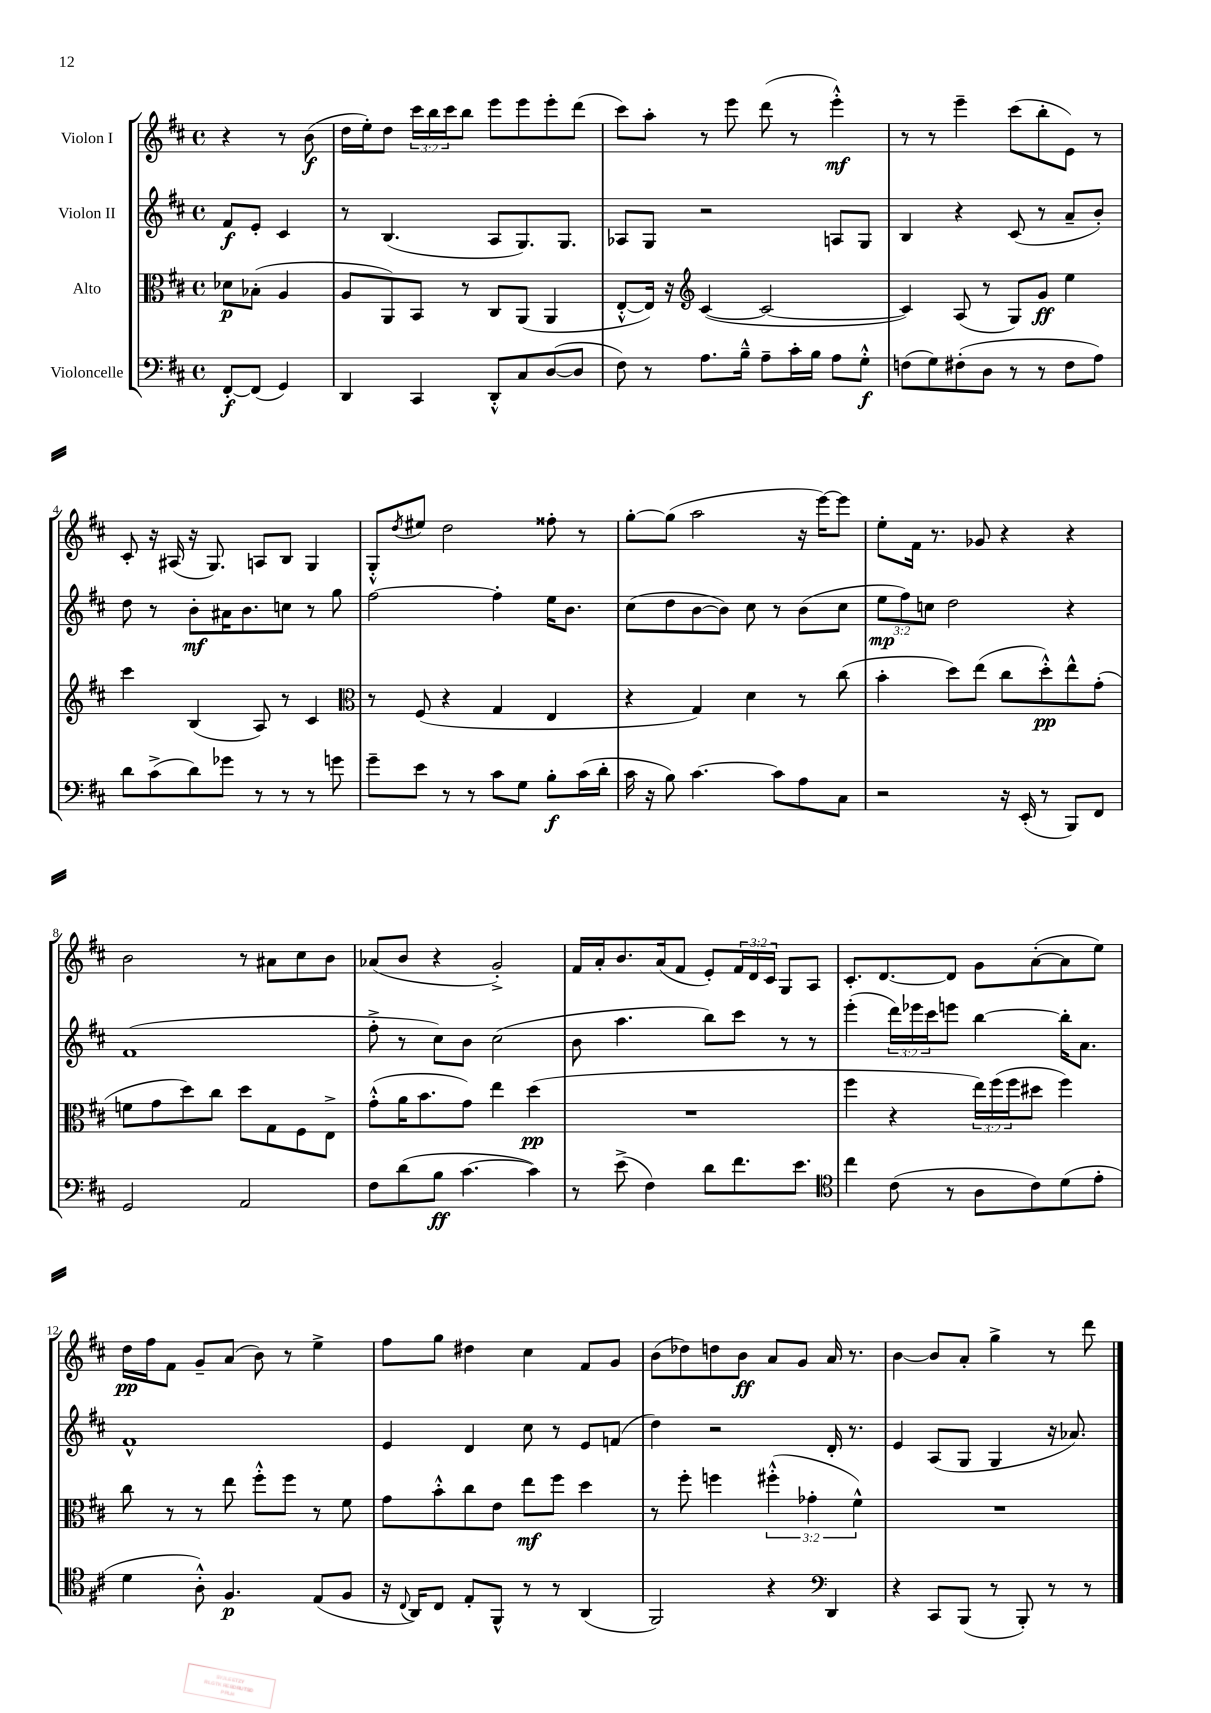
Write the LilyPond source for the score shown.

<<
\new StaffGroup <<
\new Staff = "s0" \with { instrumentName = "Violon I" } {
    \clef treble \key d \major \defaultTimeSignature \time 4/4 \override Staff.TupletNumber.text = #tuplet-number::calc-fraction-text \partial 2
    r4 r8 b'8\f( |
    d''16 e''16-.) d''8 \tuplet 3/2 { cis'''16 b''16 cis'''16 } b''8 e'''8 e'''8 e'''8-. d'''8( |
    cis'''8) a''8-. r8 e'''8 d'''8( r8 e'''4-.-^\mf) |
    r8 r8 e'''4-- cis'''8( b''8-. e'8) r8 |
    cis'8-. r16 ais16( r16 g8.) a8 b8 g4 |
    g8-.-^ \acciaccatura { d''8 } eis''8 d''2 fisis''8-. r8 |
    g''8~-. g''8( a''2 r16 e'''16~) e'''8 |
    e''8-. fis'16 r8. ges'8 r4 r4 |
    b'2 r8 ais'8 cis''8 b'8 |
    aes'8( b'8 r4 g'2-.->) |
    fis'16 a'16-. b'8. a'16( fis'8 e'8-.) \tuplet 3/2 { fis'16 d'16 cis'16 } g8 a8 |
    cis'8.-. d'8.~ d'8 g'8 a'8~-.( a'8 e''8) |
    d''16\pp fis''16 fis'8 g'8-- a'8( b'8) r8 e''4-> |
    fis''8 g''8 dis''4 cis''4 fis'8 g'8 |
    b'8( des''8) d''8 b'8\ff a'8 g'8 a'16 r8. |
    b'4~ b'8 a'8-. g''4-> r8 d'''8 \bar "|." |
}
\new Staff = "s1" \with { instrumentName = "Violon II" } {
    \clef treble \key d \major \defaultTimeSignature \time 4/4 \override Staff.TupletNumber.text = #tuplet-number::calc-fraction-text \partial 2
    fis'8\f e'8-. cis'4 |
    r8 b4.( a8 g8.) g8. |
    aes8 g8 r2 a8 g8 |
    b4 r4 cis'8( r8 a'8-- b'8-.) |
    d''8 r8 b'8-.\mf ais'16 b'8. c''8 r8 g''8 |
    fis''2~ fis''4-. e''16 b'8. |
    cis''8( d''8 b'8~ b'8) cis''8 r8 b'8( cis''8 |
    \tuplet 3/2 { e''8\mp fis''8) c''8 } d''2 r4 |
    fis'1( |
    fis''8-.-> r8 cis''8) b'8 cis''2( |
    b'8 a''4. b''8) cis'''8 r8 r8 |
    e'''4-.( \tuplet 3/2 { d'''16) ees'''16 cis'''16 } e'''8 b''4~ b''16-. a'8. |
    fis'1-^ |
    e'4 d'4 cis''8 r8 e'8 f'8( |
    d''4) r2 d'16-. r8. |
    e'4 a8( g8 g4 r16 aes'8.) \bar "|." |
}
\new Staff = "s2" \with { instrumentName = "Alto" } {
    \clef alto \key d \major \defaultTimeSignature \time 4/4 \override Staff.TupletNumber.text = #tuplet-number::calc-fraction-text \partial 2
    des'8\p bes8-.( a4 |
    a8 a,8) b,8 r8 cis8 a,8( a,4 |
    e8~-.-^ e16) r16 \clef treble cis'4~( cis'2~ |
    cis'4) a8( r8 g8) g'8\ff e''4 |
    cis'''4 b4( a8) r8 cis'4 |
    \clef alto r8 fis8( r4 g4 e4 |
    r4 g4) d'4 r8 cis''8( |
    b'4-. d''8) e''8( cis''8 d''8-.-^\pp) e''8-^ g'8-.( |
    f'8 g'8 d''8) cis''8 d''8 g8 fis8 e8-> |
    g'8-.-^( a'16 b'8. g'8) e''4 d''4\pp( |
    R1 |
    fis''4 r4 \tuplet 3/2 { e''16) fis''16( fis''16 } dis''8 fis''4) |
    cis''8 r8 r8 e''8 fis''8-.-^ fis''8 r8 fis'8 |
    g'8 b'8-.-^ cis''8 e'8 e''8\mf fis''8 d''4 |
    r8 fis''8-. f''4 \tuplet 3/2 { fis''4-.-^( ges'4-. fis'4-^) } |
    R1 \bar "|." |
}
\new Staff = "s3" \with { instrumentName = "Violoncelle" } {
    \clef bass \key d \major \defaultTimeSignature \time 4/4 \partial 2
    fis,8~-.\f fis,8( g,4) |
    d,4 cis,4 d,8-.-^ cis8 d8~( d8 |
    fis8) r8 a8. b16---^ a8-- cis'16-. b16 a8 g8-.-^\f |
    f8( g8) fis8-.( d8 r8 r8 fis8 a8) |
    d'8 cis'8->( d'8) ges'8 r8 r8 r8 g'8 |
    g'8-- e'8 r8 r8 cis'8 g8 b8-.\f cis'16( d'16-. |
    cis'16 r16 b8) cis'4.~ cis'8 a8 cis8 |
    r2 r16 e,16-.( r8 b,,8) fis,8 |
    g,2 a,2 |
    fis8 d'8( b8\ff cis'4.~ cis'4) |
    r8 e'8->( fis4) d'8 fis'8. e'8. |
    \clef tenor cis''4 cis'8( r8 a8 cis'8) d'8( e'8-. |
    d'4 a8-.-^) fis4.\p e8( fis8 |
    r16 \appoggiatura { cis8 } a,16) cis8 e8-. fis,8-^ r8 r8 a,4( |
    fis,2) r4 \clef bass d,4 |
    r4 cis,8 b,,8( r8 b,,8-.) r8 r8 \bar "|." |
}
>>
>>
